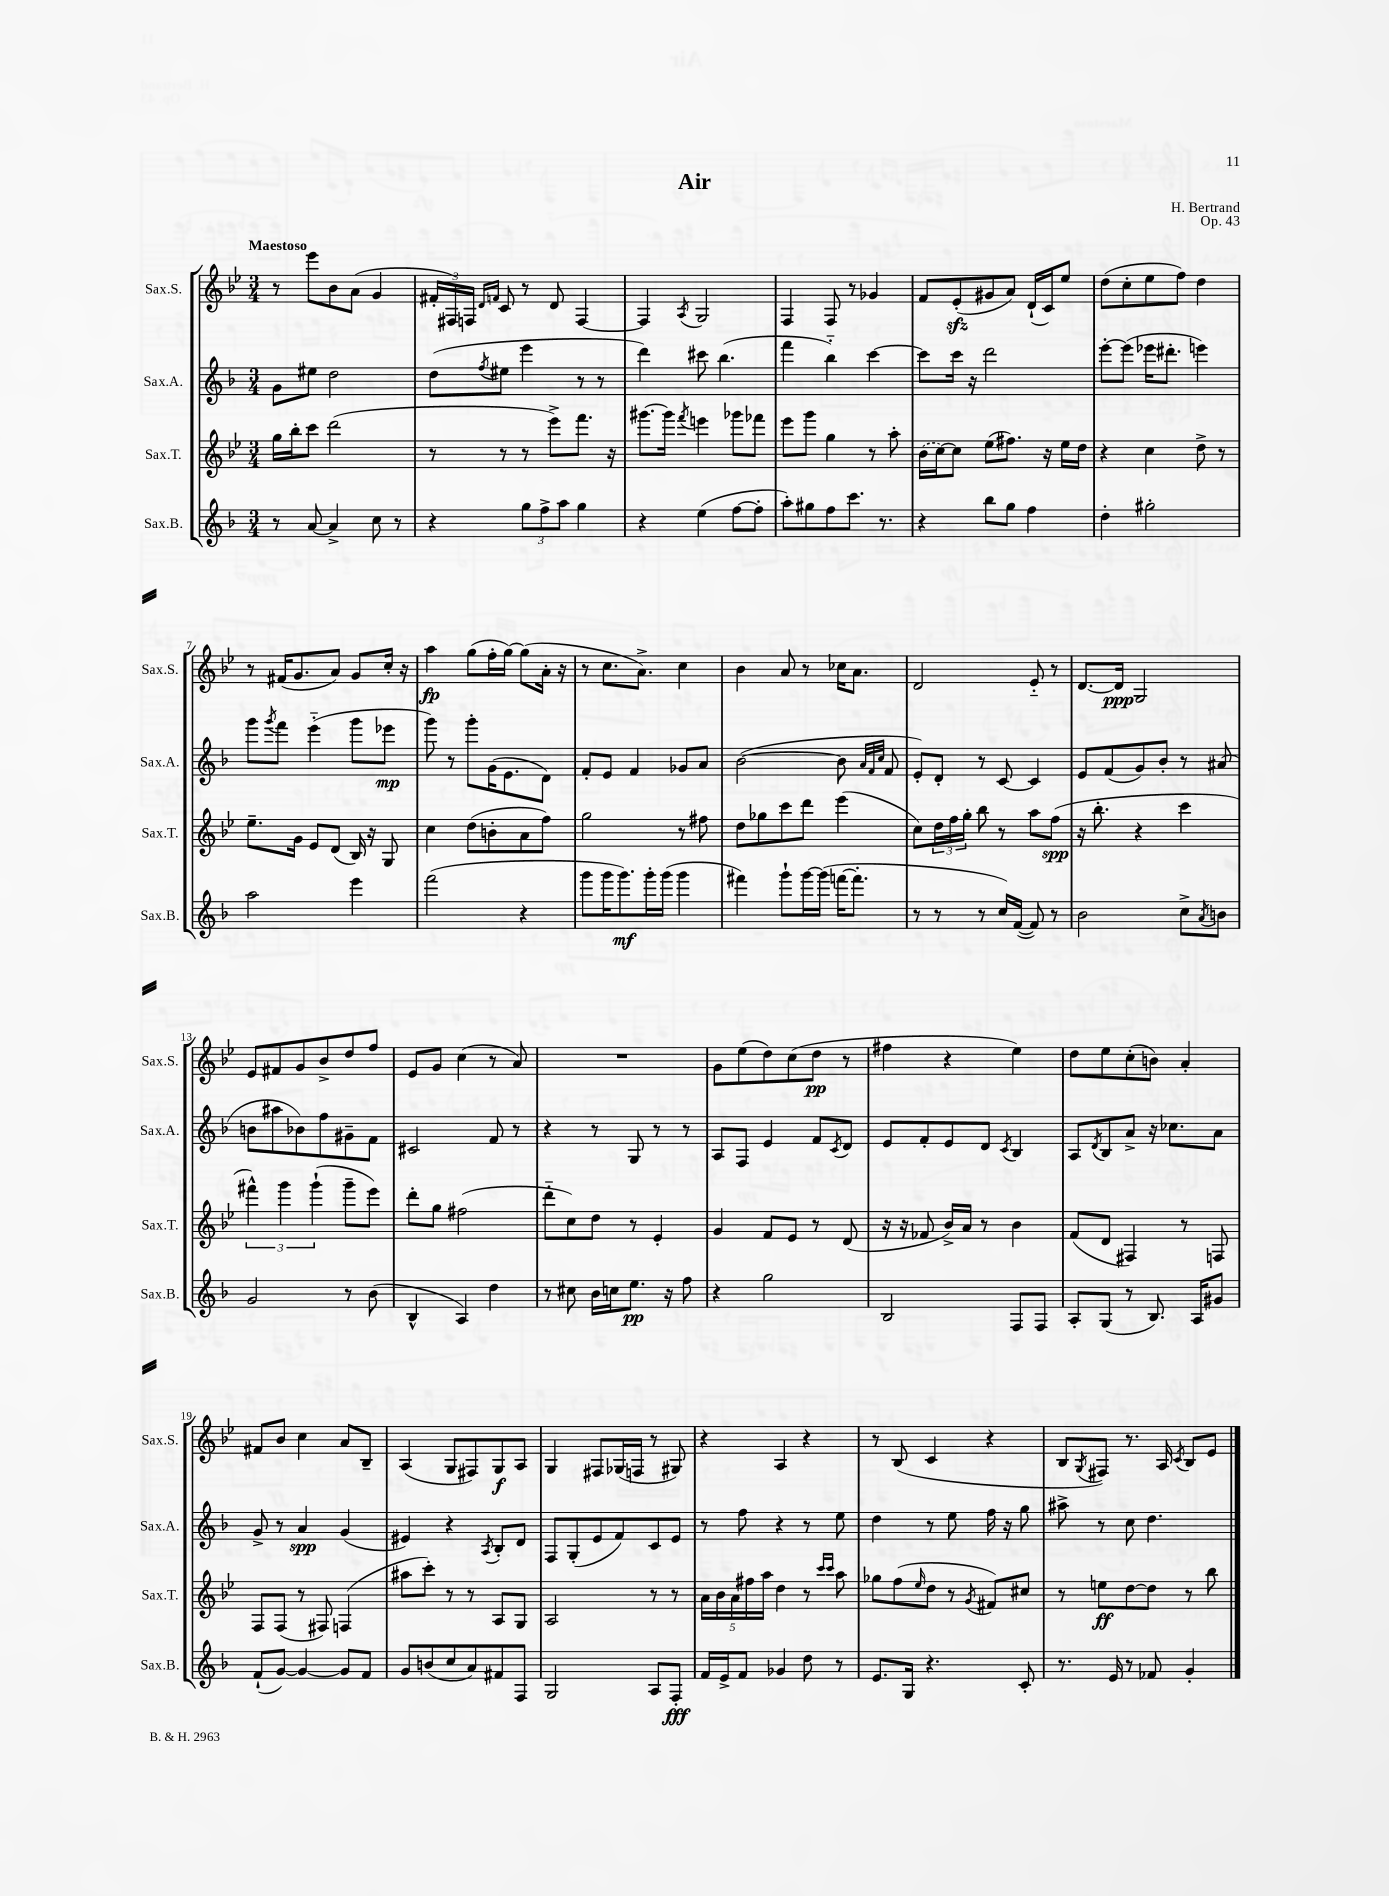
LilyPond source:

\header { title = "Air" composer = "H. Bertrand" opus = "Op. 43" }
<<
\new StaffGroup <<
\new Staff = "s0" \with { instrumentName = "Sax.S." shortInstrumentName = "Sax.S." } {
    \clef treble \key bes \major \numericTimeSignature \time 3/4 \tempo "Maestoso"
    r8 ees'''8 bes'8 a'8( g'4 |
    \tuplet 3/2 { fis'16-. fis16) f16 } \grace { d'16 f'16 } c'8 r8 d'8 f4~ |
    f4 \acciaccatura { a8 } g2 |
    f4 f8 r8 ges'4 |
    f'8 ees'8-.\sfz( gis'8 a'8) d'16-!( c'16) ees''8 |
    d''8( c''8-. ees''8 f''8) d''4 |
    r8 fis'16( g'8. a'8) g'8 c''16-. r16 |
    a''4\fp g''8( f''16-. g''16~) g''8( a'16-. r16 |
    r8 c''8. a'8.->) c''4 |
    bes'4 a'8 r8 ces''16 a'8. |
    d'2 ees'8-_ r8 |
    d'8.~ d'16\ppp g2 |
    ees'8 fis'8 g'8 bes'8-> d''8 f''8 |
    ees'8 g'8 c''4( r8 a'8) |
    R2. |
    g'8 ees''8( d''8) c''8( d''8\pp r8 |
    fis''4 r4 ees''4) |
    d''8 ees''8 c''8-.( b'8) a'4-. |
    fis'8 bes'8 c''4 a'8 bes8-- |
    a4( g8 fis8) g8\f a8 |
    g4 fis8 ges16( f16 r8 gis8) |
    r4 a4 r4 |
    r8 bes8( c'4 r4 |
    bes8 \acciaccatura { g8 } fis8) r8. a16 \acciaccatura { c'8 } bes8 ees'8 \bar "|." |
}
\new Staff = "s1" \with { instrumentName = "Sax.A." shortInstrumentName = "Sax.A." } {
    \clef treble \key f \major \numericTimeSignature \time 3/4
    g'8 eis''8 d''2 |
    d''8( \acciaccatura { f''8 } eis''8 e'''4 r8 r8 |
    d'''4) cis'''8 bes''4.( |
    f'''4 bes''4-_) c'''4~ |
    c'''8 c'''16 r16 d'''2 |
    e'''8~-. e'''8( ees'''16 dis'''8.-. e'''4) |
    g'''8 \acciaccatura { g'''8 } f'''8 e'''4-_( g'''8 ees'''8\mp |
    g'''8) r8 g'''8-. g'16( e'8. d'8) |
    f'8-. e'8 f'4 ges'8 a'8 |
    bes'2~( bes'8 \grace { a'32 f'32 c''32 } f'8 |
    e'8-.) d'8-. r8 c'8~ c'4 |
    e'8 f'8( g'8) bes'8-. r8 ais'8( |
    b'8 ais''8 bes'8) f''8 gis'8-- f'8 |
    cis'2 f'8 r8 |
    r4 r8 g8 r8 r8 |
    a8 f8 e'4 f'8 \acciaccatura { c'8 } d'8 |
    e'8 f'8-. e'8 d'8 \acciaccatura { c'8 } bes4 |
    a8 \acciaccatura { d'8 } bes8 a'8-> r16 ces''8. a'8 |
    g'8-> r8 a'4\spp g'4( |
    eis'4) r4 \acciaccatura { a8 } bes8-. d'8 |
    f8 g8-.( e'8 f'8) c'8 e'8 |
    r8 f''8 r4 r8 e''8 |
    d''4 r8 e''8 f''16 r16 g''8 |
    ais''8-> r8 c''8 d''4. \bar "|." |
}
\new Staff = "s2" \with { instrumentName = "Sax.T." shortInstrumentName = "Sax.T." } {
    \clef treble \key bes \major \numericTimeSignature \time 3/4
    g''16 bes''16-. c'''8 d'''2( |
    r8 r8 r8 ees'''8->) f'''8. r16 |
    gis'''8.~ gis'''16 \acciaccatura { f'''8 } e'''4 ges'''8 fes'''8 |
    ees'''8 g'''8 g''4 r8 a''8-. |
    \once \slurDashed bes'16( c''16~) c''8 ees''8( fis''8.) r16 ees''16 d''16 |
    r4 c''4 d''8-> r8 |
    ees''8.-- g'16 ees'8 d'8( bes16) r16 g8 |
    c''4 d''8( b'8-. a'8 f''8) |
    g''2 r8 fis''8 |
    d''8 ges''8 c'''8 d'''8 ees'''4( |
    c''8) \tuplet 3/2 { d''16 f''16 g''16-. } bes''8 r8 a''8 f''8\spp( |
    r16 bes''8.-. r4 c'''4 |
    \tuplet 3/2 { fis'''4-^) g'''4 g'''4-!( } g'''8-- ees'''8) |
    d'''8-. g''8 fis''2( |
    d'''8-_ c''8) d''8 r8 ees'4-. |
    g'4 f'8 ees'8 r8 d'8( |
    r16 r16 fes'8 bes'16->) a'16 r8 bes'4 |
    f'8( d'8 fis4) r8 f8 |
    f8 f8( r8 fis8) f4( |
    ais''8 c'''8-.) r8 r8 a8 g8 |
    a2 r8 r8 |
    \tuplet 5/4 { a'16 bes'16 a'16 fis''16 a''16 } d''4 r8 \grace { c'''16 c'''16 } a''8 |
    ges''8 f''8( \grace { ees''16 } d''8 r8 \acciaccatura { g'8 } fis'8) cis''8 |
    r8 e''8\ff d''8~ d''8 r8 bes''8 \bar "|." |
}
\new Staff = "s3" \with { instrumentName = "Sax.B." shortInstrumentName = "Sax.B." } {
    \clef treble \key f \major \numericTimeSignature \time 3/4
    r8 a'8~ a'4-> c''8 r8 |
    r4 \tuplet 3/2 { g''8 f''8-> a''8 } g''4 |
    r4 e''4( f''8~ f''8-. |
    a''8-.) gis''8 f''8 c'''8. r8. |
    r4 bes''8 g''8 f''4 |
    d''4-. gis''2-. |
    a''2 e'''4 |
    f'''2( r4 |
    g'''8 g'''16 g'''8.\mf) g'''16-. g'''16( g'''4 |
    fis'''4) g'''8-! g'''16~ g'''16( f'''16~ f'''8.-. |
    r8 r8 r8 c''16) f'16~( f'8) r8 |
    bes'2 c''8-> \acciaccatura { a'8 } b'8 |
    g'2 r8 bes'8( |
    bes4-^ a4) d''4 |
    r8 cis''8 bes'16 c''16 e''8.\pp r16 f''8 |
    r4 g''2 |
    bes2 f8 f8 |
    a8-. g8( r8 bes8.) a16 gis'8 |
    f'8-!( g'8~) g'4~ g'8 f'8 |
    g'8 b'8( c''8 a'8) fis'8 f8 |
    g2 a8 f8-.\fff |
    f'16 e'16-> f'8 ges'4 d''8 r8 |
    e'8. g16 r4. c'8-. |
    r8. e'16 r8 fes'8 g'4-. \bar "|." |
}
>>
>>
